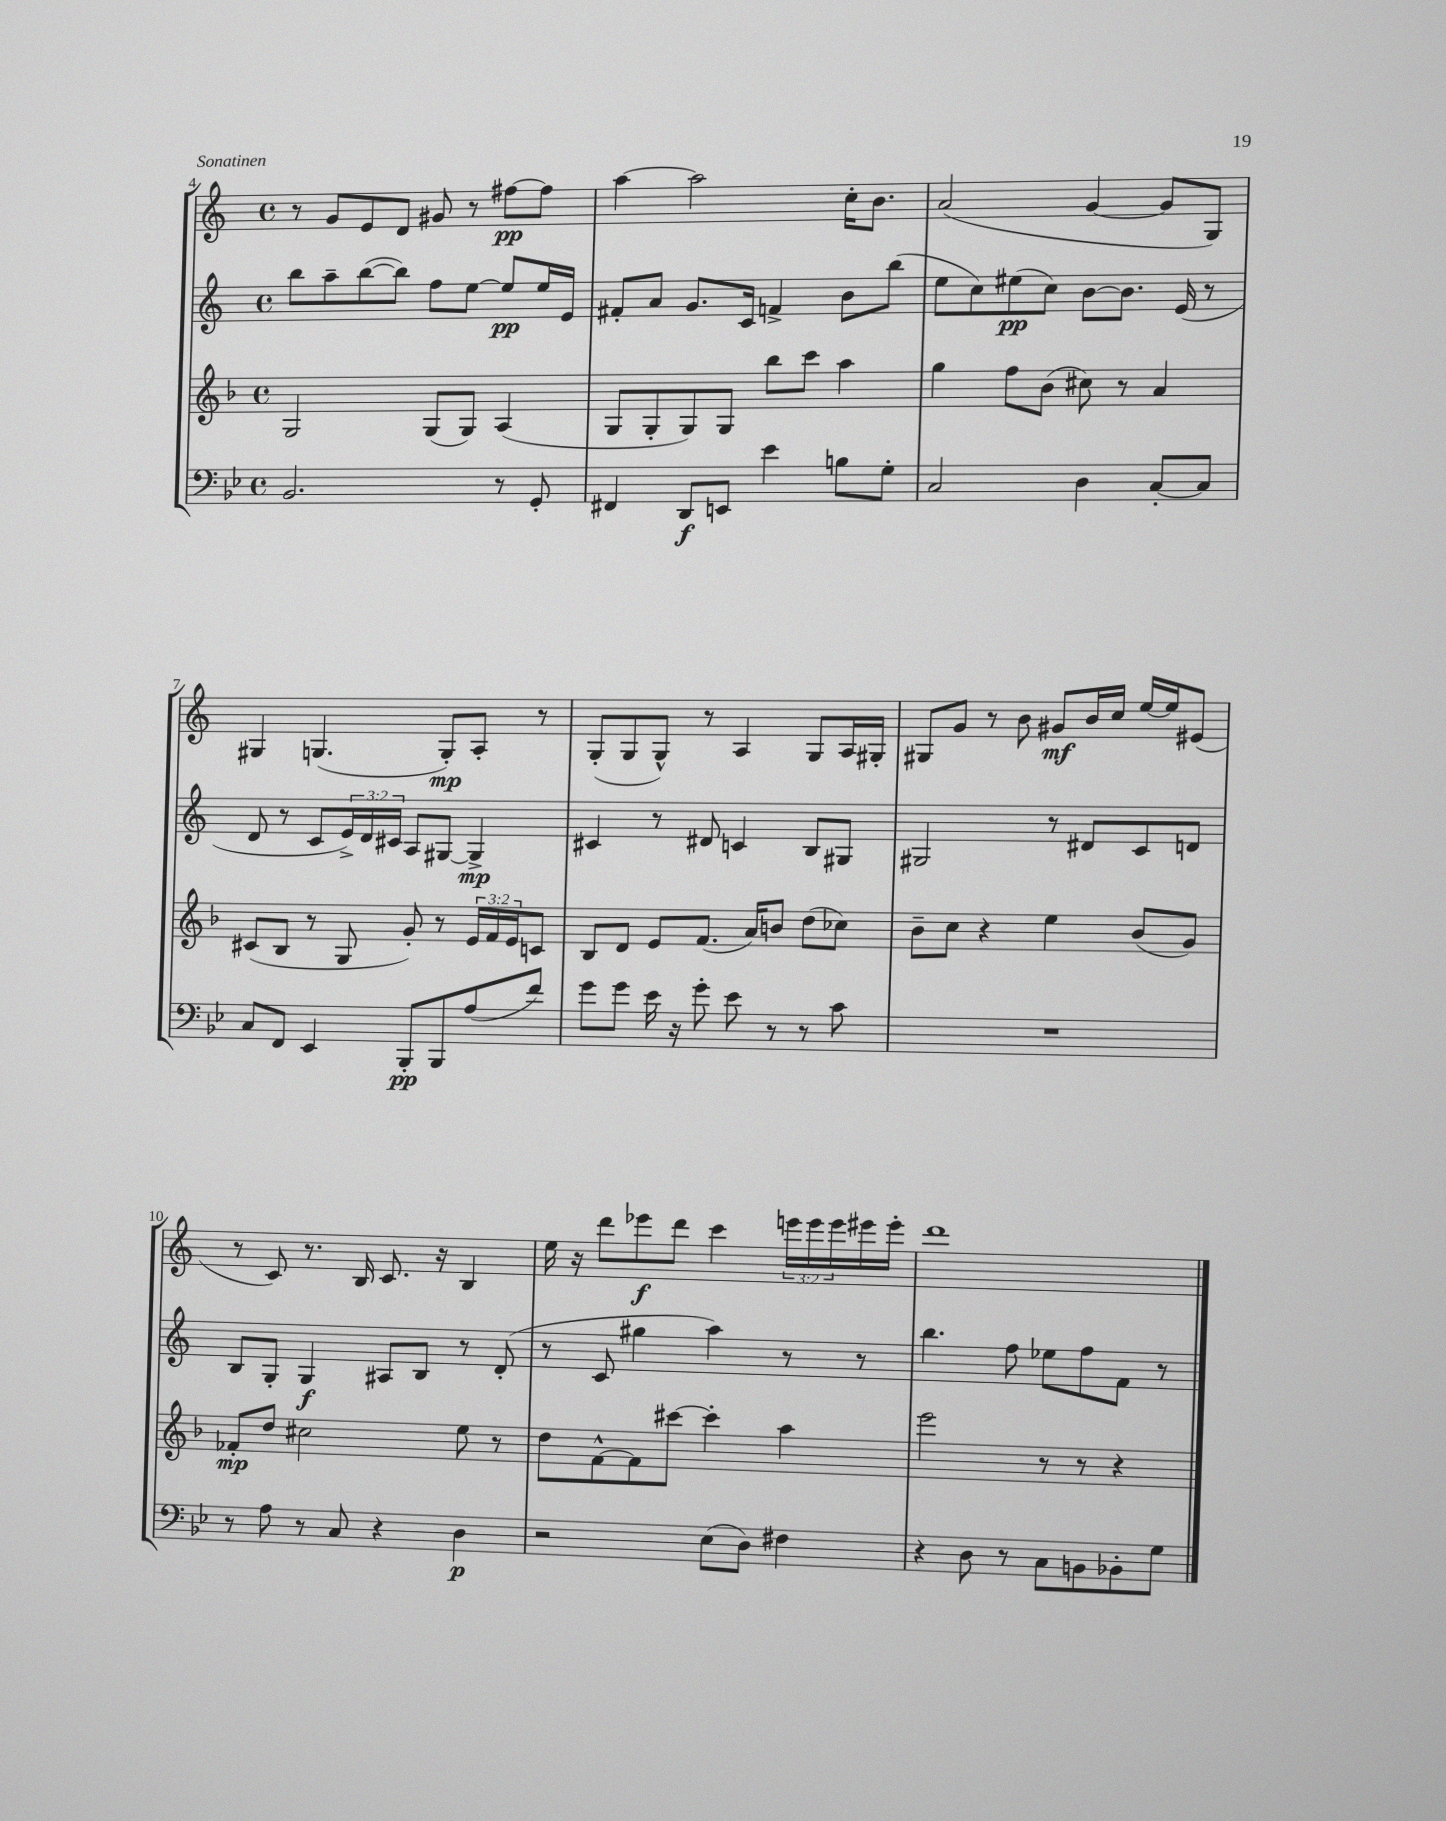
<<
\new StaffGroup <<
\new Staff = "s0" {
    \clef treble \key c \major \defaultTimeSignature \time 4/4 \override Staff.TupletNumber.text = #tuplet-number::calc-fraction-text
    r8 g'8 e'8 d'8 gis'8 r8 fis''8~\pp fis''8 |
    a''4~ a''2 c''16-. b'8. |
    a'2( g'4~ g'8 g8) |
    gis4 g4.( g8-.\mp) a8-. r8 |
    g8-.( g8 g8-^) r8 a4 g8 a16 gis16-. |
    gis8 g'8 r8 b'8 gis'8\mf b'16 c''16 e''16~ e''16 eis'8( |
    r8 c'8) r8. b16 c'8. r16 b4 |
    e''16 r16 d'''8 ees'''8\f d'''8 c'''4 \tuplet 3/2 { e'''16 e'''16 e'''16 } eis'''16 eis'''16-. |
    d'''1 \bar "|." |
}
\new Staff = "s1" {
    \clef treble \key c \major \defaultTimeSignature \time 4/4 \override Staff.TupletNumber.text = #tuplet-number::calc-fraction-text
    b''8 a''8-- b''8~( b''8) f''8 e''8~ e''8\pp e''16 e'16 |
    fis'8-. a'8 g'8. c'16 f'4-> b'8 b''8( |
    e''8 c''8) eis''8\pp( c''8) b'8~ b'8. e'16( r8 |
    d'8 r8 c'8 \tuplet 3/2 { e'16->) d'16 cis'16 } a8 gis8~ gis4->\mp |
    cis'4 r8 dis'8 c'4 b8 gis8 |
    gis2 r8 dis'8 c'8 d'8 |
    b8 g8-. g4\f ais8 b8 r8 d'8-.( |
    r8 c'8 gis''4 a''4) r8 r8 |
    b''4. f''8 ees''8 f''8 f'8 r8 \bar "|." |
}
\new Staff = "s2" {
    \clef treble \key f \major \defaultTimeSignature \time 4/4 \override Staff.TupletNumber.text = #tuplet-number::calc-fraction-text
    g2 g8( g8) a4( |
    g8 g8-. g8) g8 bes''8 c'''8 a''4 |
    g''4 f''8 bes'8( cis''8) r8 a'4 |
    cis'8( bes8 r8 g8 g'8-.) r8 \tuplet 3/2 { e'16 f'16 e'16 } c'8 |
    bes8 d'8 e'8 f'8.( a'16) b'8 d''8( ces''8) |
    bes'8-- c''8 r4 e''4 bes'8( g'8) |
    fes'8-.\mp d''8 cis''2 e''8 r8 |
    d''8 f'8~-^ f'8 cis'''8~ cis'''4-. a''4 |
    e'''2 r8 r8 r4 \bar "|." |
}
\new Staff = "s3" {
    \clef bass \key bes \major \defaultTimeSignature \time 4/4
    bes,2. r8 g,8-. |
    fis,4 d,8\f e,8 ees'4 b8 g8-. |
    c2 d4 c8~-. c8 |
    c8 f,8 ees,4 bes,,8-.\pp bes,,8 a8( f'8) |
    g'8 g'8 ees'16 r16 g'8-. ees'8 r8 r8 c'8 |
    R1 |
    r8 a8 r8 c8 r4 d4\p |
    r2 ees8( d8) fis4 |
    r4 d8 r8 c8 b,8 bes,8-. g8 \bar "|." |
}
>>
>>
\layout { \context { \Score currentBarNumber = #4 } }
